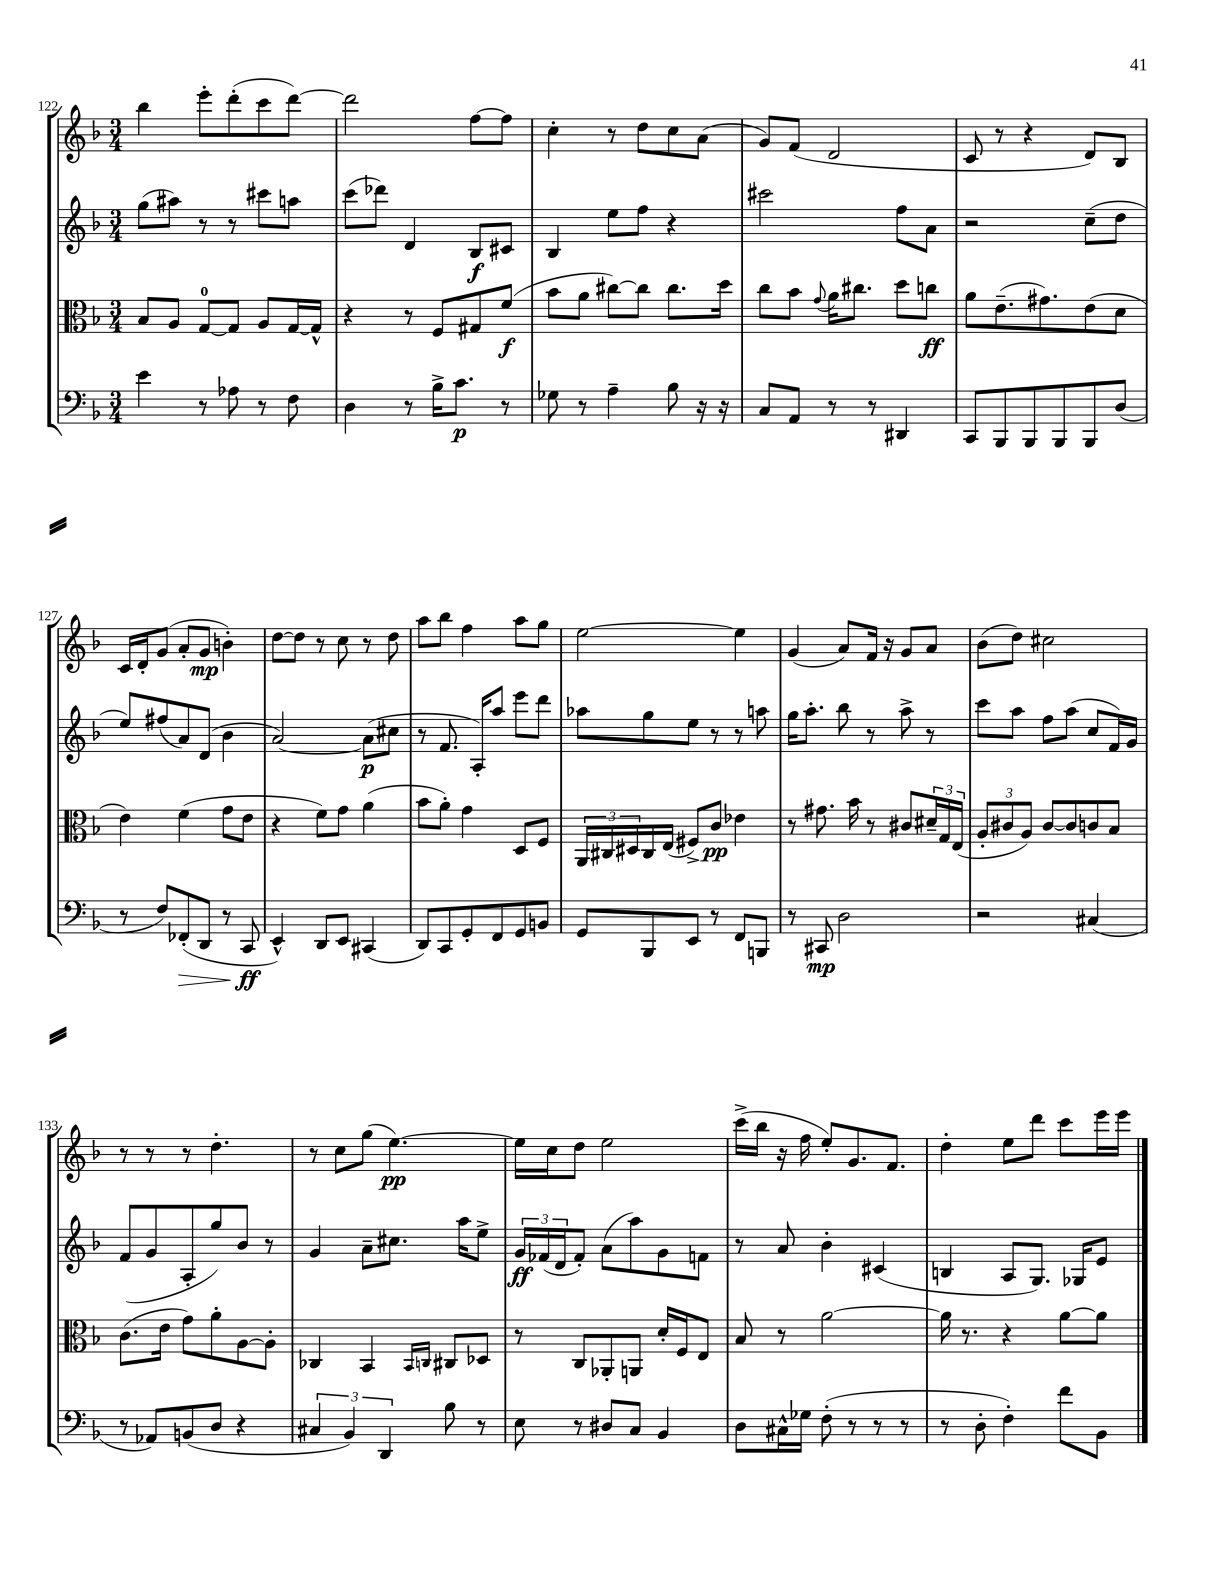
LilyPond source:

<<
\new StaffGroup <<
\new Staff = "s0" {
    \clef treble \key f \major \numericTimeSignature \time 3/4
    bes''4 e'''8-. d'''8-.( c'''8 d'''8~) |
    d'''2 f''8~ f''8 |
    c''4-. r8 d''8 c''8 a'8( |
    g'8) f'8( d'2 |
    c'8 r8 r4 d'8) bes8 |
    c'16 d'16-. g'8( a'8-. g'8\mp b'4-.) |
    d''8~ d''8 r8 c''8 r8 d''8 |
    a''8 bes''8 f''4 a''8 g''8 |
    e''2~ e''4 |
    g'4( a'8) f'16 r16 g'8 a'8 |
    bes'8( d''8) cis''2 |
    r8 r8 r8 d''4.-. |
    r8 c''8 g''8( e''4.~\pp) |
    e''16 c''16 d''8 e''2 |
    c'''16->( bes''16 r16 f''16 e''8-.) g'8. f'8. |
    d''4-. e''8 d'''8 c'''8 e'''16 e'''16 \bar "|." |
}
\new Staff = "s1" {
    \clef treble \key f \major \numericTimeSignature \time 3/4
    g''8( ais''8) r8 r8 cis'''8 a''8 |
    c'''8( des'''8) d'4 bes8\f cis'8 |
    bes4 e''8 f''8 r4 |
    cis'''2 f''8 a'8 |
    r2 c''8--( d''8 |
    e''8) fis''8( a'8) d'8( bes'4 |
    a'2~) a'8\p( cis''8 |
    r8 f'8. a16-.) a''8 e'''8 d'''8 |
    aes''8 g''8 e''8 r8 r8 a''8 |
    g''16 a''8.-. bes''8 r8 a''8-> r8 |
    c'''8 a''8 f''8 a''8( c''8 f'16) g'16 |
    f'8( g'8 a8-. g''8) bes'8 r8 |
    g'4 a'8-- cis''8. a''16 e''8-> |
    \tuplet 3/2 { g'16\ff fes'16( d'16 } fes'8-.) a'8( a''8) g'8 f'8 |
    r8 a'8 bes'4-. cis'4( |
    b4 a8 g8.) ges16 e'8 \bar "|." |
}
\new Staff = "s2" {
    \clef alto \key f \major \numericTimeSignature \time 3/4
    bes8 a8 g8-0~ g8 a8 g16~ g16-^ |
    r4 r8 f8 gis8 f'8\f( |
    bes'8 a'8 cis''8~) cis''8 cis''8. d''16 |
    c''8 bes'8 \appoggiatura { g'8 } a'16 cis''8. d''8 c''8\ff |
    a'8 e'8.--( gis'8.) e'8( d'8 |
    e'4) f'4( g'8 e'8 |
    r4 f'8) g'8 a'4( |
    bes'8 a'8-.) g'4 d8 f8 |
    \tuplet 3/2 { a,16 cis16 dis16 } cis16 e16( fis8->) c'8\pp ees'4 |
    r8 gis'8. bes'16 r8 cis'8 \tuplet 3/2 { dis'16-- g16 e16( } |
    \tuplet 3/2 { a8-. cis'8 a8) } cis'8~ cis'8 c'8 bes8 |
    c'8.( e'16 g'8) a'8-. a8~ a8-. |
    ces4 bes,4 \grace { bes,16 c16 } cis8 des8 |
    r8 c8 aes,8-. a,8 d'16-. f16 e8 |
    bes8 r8 a'2~ |
    a'16 r8. r4 a'8~ a'8 \bar "|." |
}
\new Staff = "s3" {
    \clef bass \key f \major \numericTimeSignature \time 3/4
    e'4 r8 aes8 r8 f8 |
    d4 r8 bes16-> c'8.\p r8 |
    ges8 r8 a4-- bes8 r16 r16 |
    c8 a,8 r8 r8 dis,4 |
    c,8 bes,,8 bes,,8 bes,,8 bes,,8 d8( |
    r8 f8) fes,8-.\>( d,8 r8 c,8\ff\! |
    e,4-^) d,8 e,8 cis,4( |
    d,8) c,8 g,8-. f,8 g,8 b,8 |
    g,8 bes,,8 e,8 r8 f,8 b,,8 |
    r8 cis,8\mp d2 |
    r2 cis4( |
    r8 aes,8) b,8( d8 r4 |
    \tuplet 3/2 { cis4 bes,4) d,4 } bes8 r8 |
    e8 r8 dis8 c8 bes,4 |
    d8 cis16-^ ges16 f8-.( r8 r8 r8 |
    r8 d8-. f4-.) f'8 bes,8 \bar "|." |
}
>>
>>
\layout { \context { \Score currentBarNumber = #122 } }
